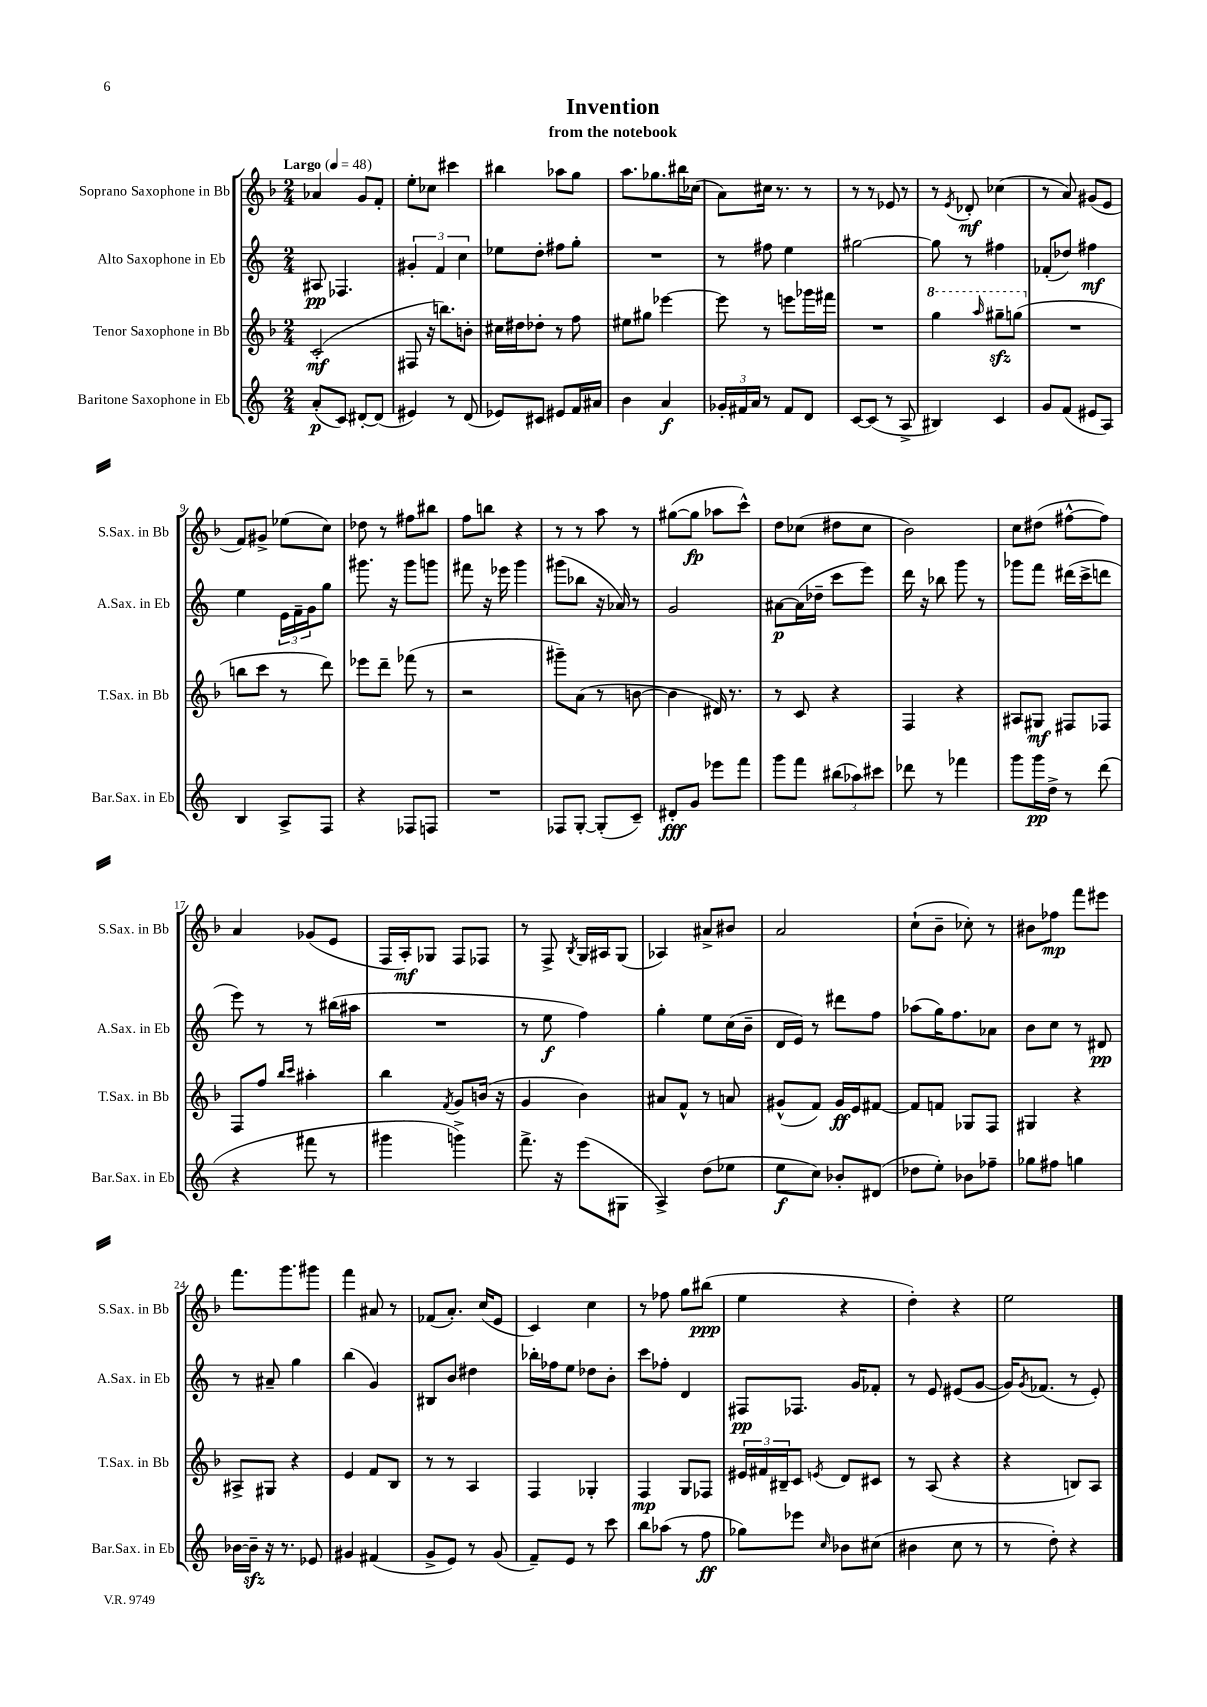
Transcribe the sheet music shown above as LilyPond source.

\header { title = "Invention" subtitle = "from the notebook" }
<<
\new StaffGroup <<
\new Staff = "s0" \with { instrumentName = "Soprano Saxophone in Bb" shortInstrumentName = "S.Sax. in Bb" } {
    \clef treble \key f \major \numericTimeSignature \time 2/4 \tempo "Largo" 4 = 48
    aes'4 g'8 f'8-. |
    e''8-. ces''8 cis'''4 |
    bis''4 aes''8 g''8 |
    a''8. ges''8. bis''16 ces''16( |
    a'8) cis''16 r8. r8 |
    r8 r8 ees'8 r8 |
    r8 \acciaccatura { e'8 } des'8-.\mf ces''4( |
    r8 a'8) gis'8( e'8 |
    f'8) gis'8-> ees''8( c''8) |
    des''8 r8 fis''8 bis''8 |
    f''8 b''8 r4 |
    r8 r8 a''8 r8 |
    gis''8~( gis''8\fp aes''8 c'''8-^) |
    d''8 ces''8( dis''8 ces''8 |
    bes'2) |
    c''8 dis''8( fis''8~-^ fis''8) |
    a'4 ges'8( e'8 |
    f16 a16-.\mf) ges8 f8 fes8 |
    r8 f8-> \acciaccatura { bes8 } g16 ais16 g8( |
    aes4) ais'8-> bis'8 |
    a'2 |
    c''8-!( bes'8-- ces''8-.) r8 |
    bis'8 fes''8\mp f'''8 eis'''8 |
    f'''8. g'''8. gis'''8 |
    f'''4 ais'8 r8 |
    fes'8( a'8.-.) c''16( e'8 |
    c'4) c''4 |
    r8 fes''8 g''8 bis''8\ppp( |
    e''4 r4 |
    d''4-.) r4 |
    e''2 \bar "|." |
}
\new Staff = "s1" \with { instrumentName = "Alto Saxophone in Eb" shortInstrumentName = "A.Sax. in Eb" } {
    \clef treble \key c \major \numericTimeSignature \time 2/4
    ais8\pp fes4. |
    \tuplet 3/2 { gis'4-. f'4 c''4 } |
    ees''8 d''8-. fis''8 g''8-. |
    R2 |
    r8 fis''8 e''4 |
    gis''2~ |
    gis''8 r8 fis''4 |
    fes'8-.( des''8) fis''4\mf |
    e''4 \tuplet 3/2 { e'16 f'16-- g'16 } g''8 |
    gis'''8. r16 gis'''8 g'''8 |
    fis'''8 r16 ees'''16 g'''4 |
    gis'''8( bes''8 r16 aes'16) r8 |
    g'2 |
    ais'8~\p ais'16( des''16-- c'''8 e'''8) |
    d'''16 r16 bes''8 g'''8 r8 |
    ges'''8 f'''8 dis'''16( c'''16-> d'''8 |
    e'''8) r8 r8 bis''16( ais''16 |
    R2 |
    r8 e''8\f f''4) |
    g''4-. e''8 c''16( b'16-- |
    d'16 e'16) r8 dis'''8 f''8 |
    aes''8( g''16) f''8. aes'8 |
    b'8 c''8 r8 dis'8\pp |
    r8 ais'8-- g''4 |
    b''4( g'4) |
    bis8 b'8 dis''4 |
    bes''16-. fes''16 e''8 des''8 b'8-. |
    c'''8 fes''8-. d'4 |
    fis8\pp fes8. g'16 fes'8-. |
    r8 e'8 eis'8( g'8~ |
    g'16) \acciaccatura { g'8 } fes'8.( r8 e'8-.) \bar "|." |
}
\new Staff = "s2" \with { instrumentName = "Tenor Saxophone in Bb" shortInstrumentName = "T.Sax. in Bb" } {
    \clef treble \key f \major \numericTimeSignature \time 2/4
    c'2-.\mf( |
    fis8 r16 b''8.) b'8-. |
    cis''16 dis''16 des''8-. r8 f''8 |
    eis''8 gis''8 ees'''4~ |
    ees'''8 r8 e'''8 ges'''16 fis'''16 |
    R2 |
    \ottava #1 g'''4 \grace { a'''16 } gis'''8--\sfz g'''8( \ottava #0 |
    R2 |
    b''8 c'''8 r8 d'''8) |
    ees'''8 d'''8-- fes'''8( r8 |
    r2 |
    gis'''8--) a'8( r8 b'8~ |
    b'4 dis'16) r8. |
    r8 c'8 r4 |
    f4 r4 |
    ais8 gis8\mf fis8 fes8 |
    f8 f''8 \grace { bes''16 c'''16 } ais''4-. |
    bes''4 \acciaccatura { f'8 } g'8 b'16( r16 |
    g'4 bes'4) |
    ais'8 f'8-^ r8 a'8 |
    gis'8-^( f'8) gis'16\ff e'16 fis'8~ |
    fis'8 f'8 ges8 f8 |
    gis4 r4 |
    ais8-> gis8 r4 |
    e'4 f'8 bes8 |
    r8 r8 a4 |
    f4 ges4-. |
    f4\mp g8 fes8 |
    \tuplet 3/2 { eis'16 fis'16 bis16-- } c'8 \acciaccatura { e'8 } d'8 cis'8 |
    r8 a8( r4 |
    r4 b8) a8 \bar "|." |
}
\new Staff = "s3" \with { instrumentName = "Baritone Saxophone in Eb" shortInstrumentName = "Bar.Sax. in Eb" } {
    \clef treble \key c \major \numericTimeSignature \time 2/4
    a'8-.\p( c'8) dis'8~-. dis'8( |
    eis'4) r8 d'8( |
    ees'8) cis'8 eis'8 f'16 ais'16 |
    b'4 a'4\f |
    \tuplet 3/2 { ges'16-. fis'16 a'16 } r8 fis'8 d'8 |
    c'8~ c'8( r8 a8-> |
    bis4) c'4 |
    g'8 f'8( eis'8 a8) |
    b4 a8-> f8 |
    r4 fes8 f8 |
    R2 |
    fes8 g8~-. g8-.( c'8--) |
    dis'8-.\fff g'8 ees'''8 f'''8 |
    g'''8 f'''8 \tuplet 3/2 { bis''8( aes''8) cis'''8 } |
    des'''8 r8 fes'''4 |
    g'''8 g'''16\pp d''16-> r8 d'''8( |
    r4 fis'''8 r8 |
    gis'''4 g'''4->) |
    f'''8.-> r16 e'''8( gis8 |
    a4->) d''8( ees''8 |
    e''8\f c''8) bes'8-. dis'8( |
    des''8 e''8-.) bes'8 fes''8-- |
    ges''8 fis''8 g''4 |
    bes'16~ bes'16--\sfz r16 r8. ees'8 |
    gis'4 fis'4( |
    g'8-> e'8) r8 g'8( |
    f'8--) e'8 r8 c'''8 |
    b''8 aes''8( r8 f''8\ff |
    ges''8) ees'''8 \grace { c''16 } bes'8 cis''8( |
    bis'4 c''8 r8 |
    r8 d''8-.) r4 \bar "|." |
}
>>
>>
